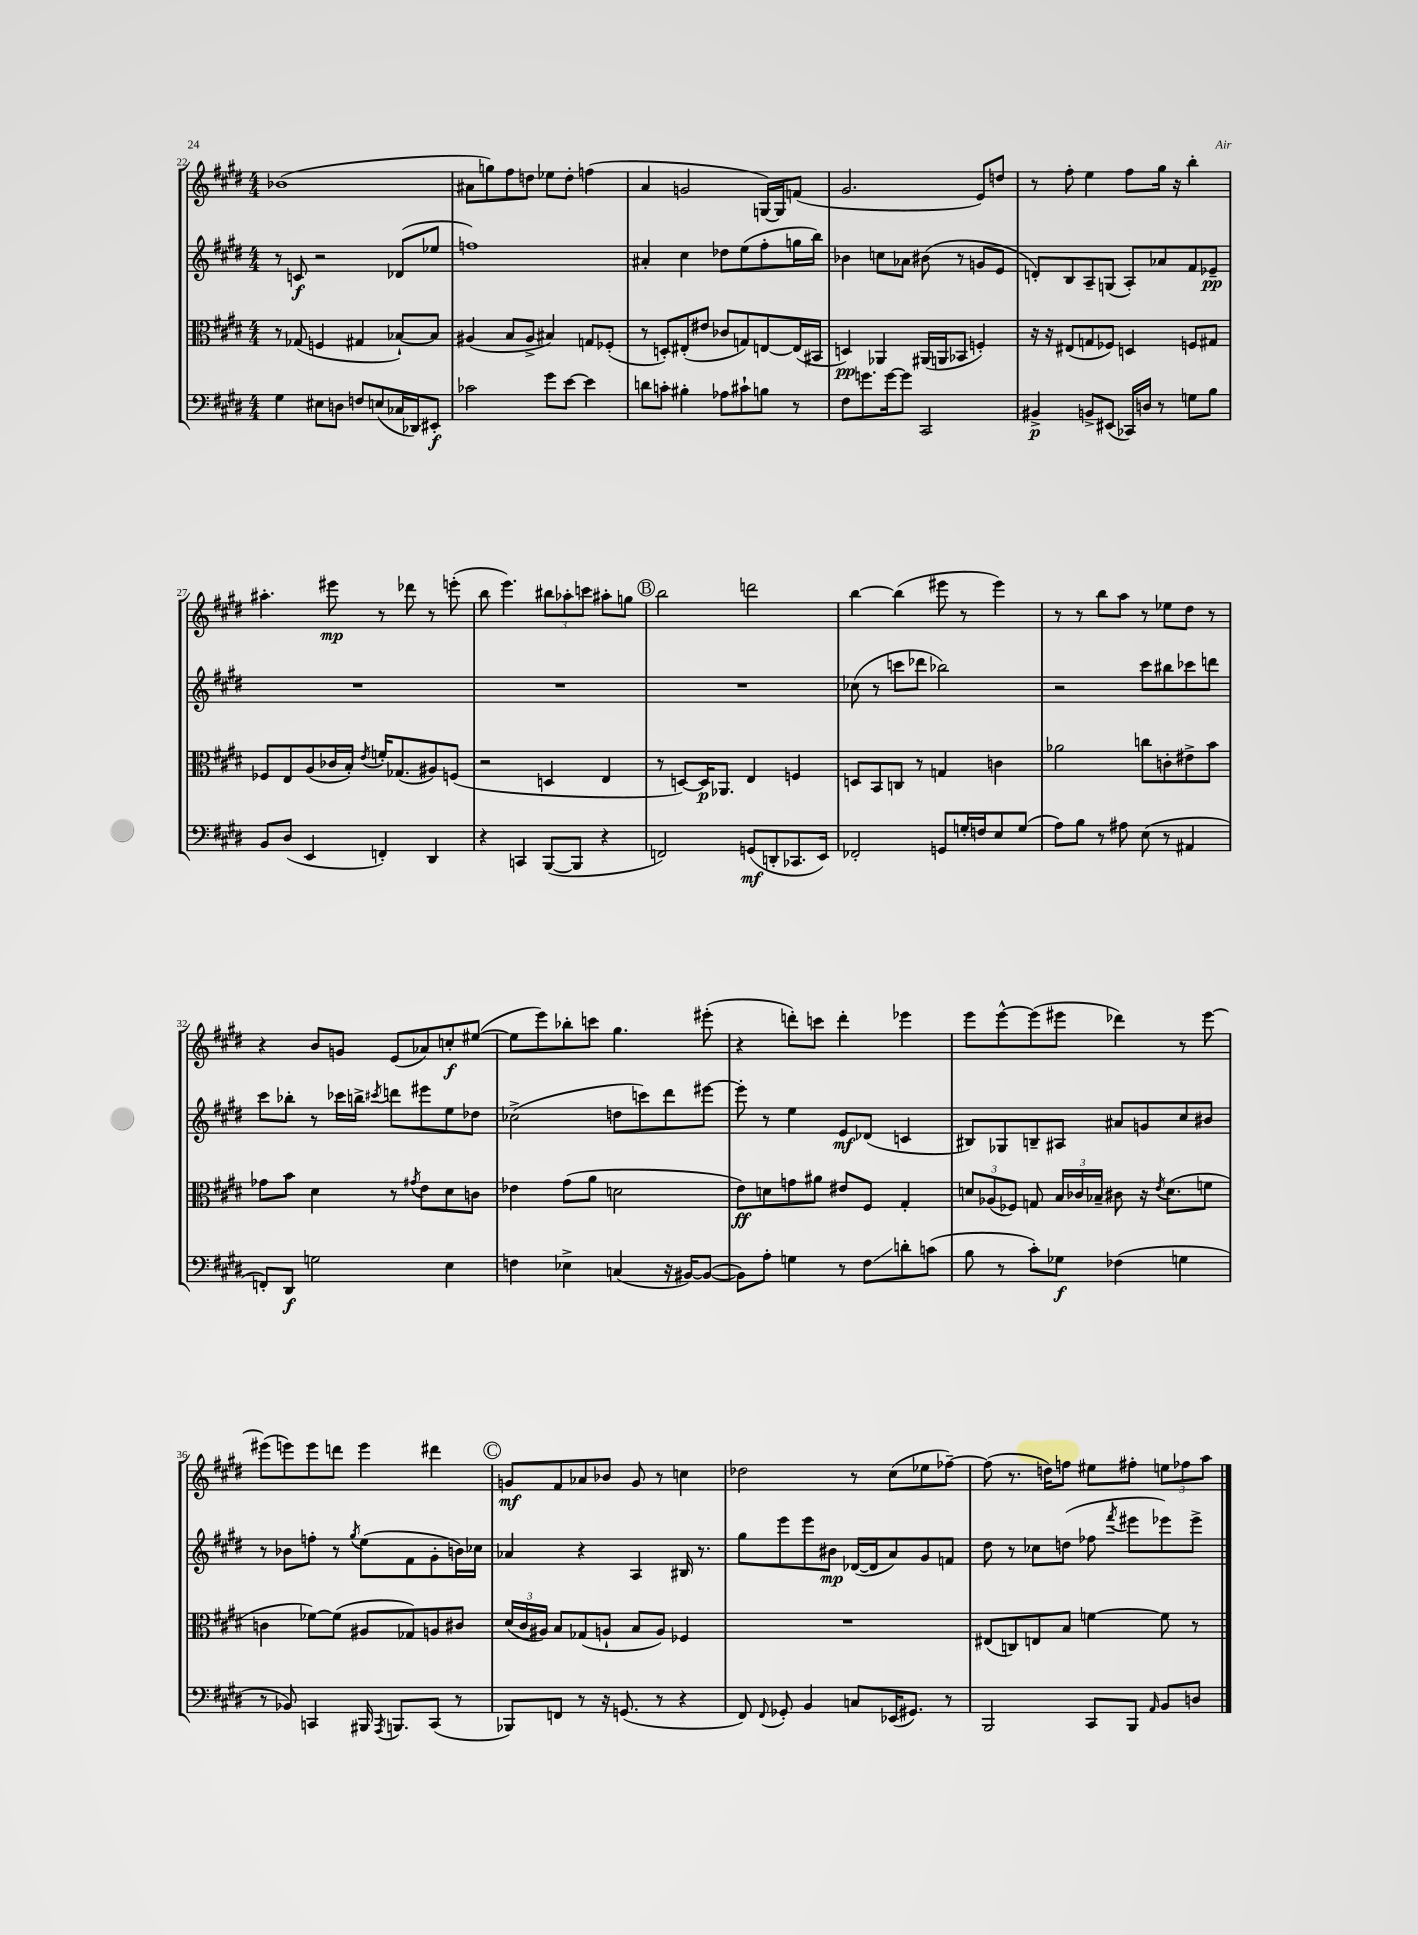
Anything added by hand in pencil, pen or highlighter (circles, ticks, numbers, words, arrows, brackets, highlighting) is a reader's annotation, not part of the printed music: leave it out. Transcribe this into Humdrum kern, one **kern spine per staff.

**kern	**kern	**kern	**kern
*staff4	*staff3	*staff2	*staff1
*clefF4	*clefC3	*clefG2	*clefG2
*k[f#c#g#d#]	*k[f#c#g#d#]	*k[f#c#g#d#]	*k[f#c#g#d#]
*M4/4	*M4/4	*M4/4	*M4/4
4G#	8r	8r	(1b-
.	(8G-	8c	.
8E#	4F	2r	.
8D	.	.	.
8F	4G#	.	.
(8E	.	.	.
16C-	[8B-`)	(8d-	.
16DD-)	.	.	.
8EE#'	8B-]	8ee-	.
=	=	=	=
2c-	(4A#	1ff)	8a#
.	.	.	8gg)
.	8B	.	8ff#
.	8A#^	.	8dd
8g#	4B#)	.	8ee-
[8e	.	.	8dd'
4e]	8G	.	(4ff
.	(8F-'	.	.
=	=	=	=
8d	8r	4a#'	4a
8c'	8D')	.	.
4B#'	(8E#'	4cc#	2g
.	8e#	.	.
8A-	8c-	8dd-	.
8c#`	8G)	(8ee	.
8B	[8E	8ff#'	[16G)
.	.	.	16G]
8r	(16E]	16gg	(8f
.	16BB#	16bb)	.
=	=	=	=
8F#	4D)	4b-	2.g#
8.g	.	.	.
.	4AA-	8cc	.
[16g	.	.	.
8g]	.	8a-	.
2CC#	(16AA#	(8b#	.
.	16AA	.	.
.	8BB-	8r	.
.	4F')	8g	8e)
.	.	8e	8dd
=	=	=	=
4BB#^	16r	8d')	8r
.	16r	.	.
.	(8E#	8B	8ff#'
8BB^	8G	8A~	4ee
(8EE#	8F-)	(8G	.
16CC-)	4D	8A')	8ff#
16D	.	.	.
8r	.	8a-	16gg#
.	.	.	16r
8G	8F	8f#	4bb'
8B	8G#	8e-~	.
=	=	=	=
8BB	8F-	1r	4.aa#'
(8D#	8E	.	.
4EE	(8A	.	.
.	16c-	.	8eee#
.	16B')	.	.
.	8qe	.	.
4FF')	16f'	.	8r
.	(8.G-	.	.
.	.	.	8ddd-
4DD#	8A#)	.	8r
.	(8F	.	(8eee'
=	=	=	=
4r	2r	1r	8bb
.	.	.	4.eee)
4CC	.	.	.
([8BBB	4D	.	12bb#
.	.	.	12aa-'
8BBB]	.	.	.
.	.	.	12ccc
4r	4E	.	8aa#'
.	.	.	8gg
=	=	=	=
2FF)	8r	1r	2bb
.	[8D)	.	.
.	16D]	.	.
.	8.AA-	.	.
(8GG	4E	.	2ddd
8DD'	.	.	.
8.CC-	4F	.	.
16EE)	.	.	.
=	=	=	=
2FF-'	8D	(8cc-	[4bb
.	8BB	8r	.
.	8C	8ccc	(4bb]
.	8r	8ddd-	.
8GG	4G	2bb-)	8eee#
16G'	.	.	8r
16F	.	.	.
8E	4c	.	4eee#)
(8G	.	.	.
=	=	=	=
8A)	2a-	2r	8r
8B	.	.	8r
8r	.	.	8bb
8A#	.	.	8aa
(8E	8cc	8ccc#	8r
8r	8c'	8bb#	8ee-
4AA#	8e#^	8ccc-	8dd#
.	8b	8ddd	8r
=	=	=	=
8FF')	8g-	8ccc#	4r
8DD#	8b	8bb-'	.
2G	4d#	8r	8b
.	.	16ccc-	8g
.	.	16bb^	.
.	.	8qccc#	.
.	8r	8ddd	(8e
.	8qg#	.	.
.	8e	8eee#	8a-)
4E	8d#	8ee	8cc'
.	8c	8dd-	([8ee#
=	=	=	=
4F	4e-	(2cc-^	8ee#]
.	.	.	8eee)
4E-^	(8g#	.	8bb-'
.	8a	.	8ccc
(4C	2d	8dd	4.gg#
.	.	8ccc)	.
16r	.	8ddd#	.
[16BB#)	.	.	.
(8BB#_	.	[8eee#	(8eee#'
=	=	=	=
8BB#])	8e)	8eee#']	4r
8A'	8d	8r	.
4G	8g	4ee	8ddd')
.	8a#	.	8ccc
8r	8e#	8e	4ddd'
8F#	8F#	(8d-	.
8d'	4G#'	4c	4eee-
(8c	.	.	.
=	=	=	=
8B	12d	8B#)	8eee
.	(12A-	.	.
8r	.	8G-	[8eee^^
.	12F-)	.	.
8c#')	8G	8B~	(8eee]
8G-	24B	8A#	8eee#
.	24c-	.	.
.	24B-~	.	.
(4F-	8c#	8a#	4ddd-)
.	16r	8g	.
.	8qe	.	.
.	(8.d	.	.
4G	.	8cc#	8r
.	8f	8b#	[8eee#
=	=	=	=
8r	4c	8r	(8eee#]
8BB-)	.	8b-	8eee)
4CC	[8f-)	8ff'	8eee
.	(8f-]	8r	8ddd
.	.	8qgg#	.
16BBB#	8A#	(8ee	4eee
8qAAA	.	.	.
8.BBB	.	.	.
.	8G-)	8f#	.
(8CC	8A	8g#'	4ddd#
8r	8c#	16b)	.
.	.	16cc-	.
=	=	=	=
8BBB-)	(24d#	4a-	8g
.	24c#	.	.
.	24A#)	.	.
8FF	8B	.	8f#
8r	(8G-	4r	8a-
16r	8A`	.	8b-
(8.GG	.	.	.
.	8B	4A	8g
8r	8A)	.	8r
4r	4F-	16B#	4cc
.	.	8.r	.
=	=	=	=
8FF#)	1r	8gg#	2dd-
8qqFF#	.	.	.
8GG-'	.	8eee	.
4BB	.	8eee	.
.	.	8b#	.
8C	.	([16d-	8r
.	.	16d-]	.
(16EE-	.	8a)	(8cc#
8.GG#)	.	.	.
.	.	8g#	8ee-
8r	.	8f	[8ff-~)
=	=	=	=
2BBB	(8E#	8dd#	(8ff-]
.	8C)	8r	8.r
.	8E	8cc-	.
.	.	.	16dd)
.	8B	(8dd	8ff
8CC#	[4f	8ff-	8ee#
.	.	8qfff#	.
8BBB	.	8eee#	8ff#'
16qqAA	.	.	.
8BB	8f]	8eee-)	12ee
.	.	.	12ff-
8D	8r	8eee-^	.
.	.	.	12aa
==	==	==	==
*-	*-	*-	*-
